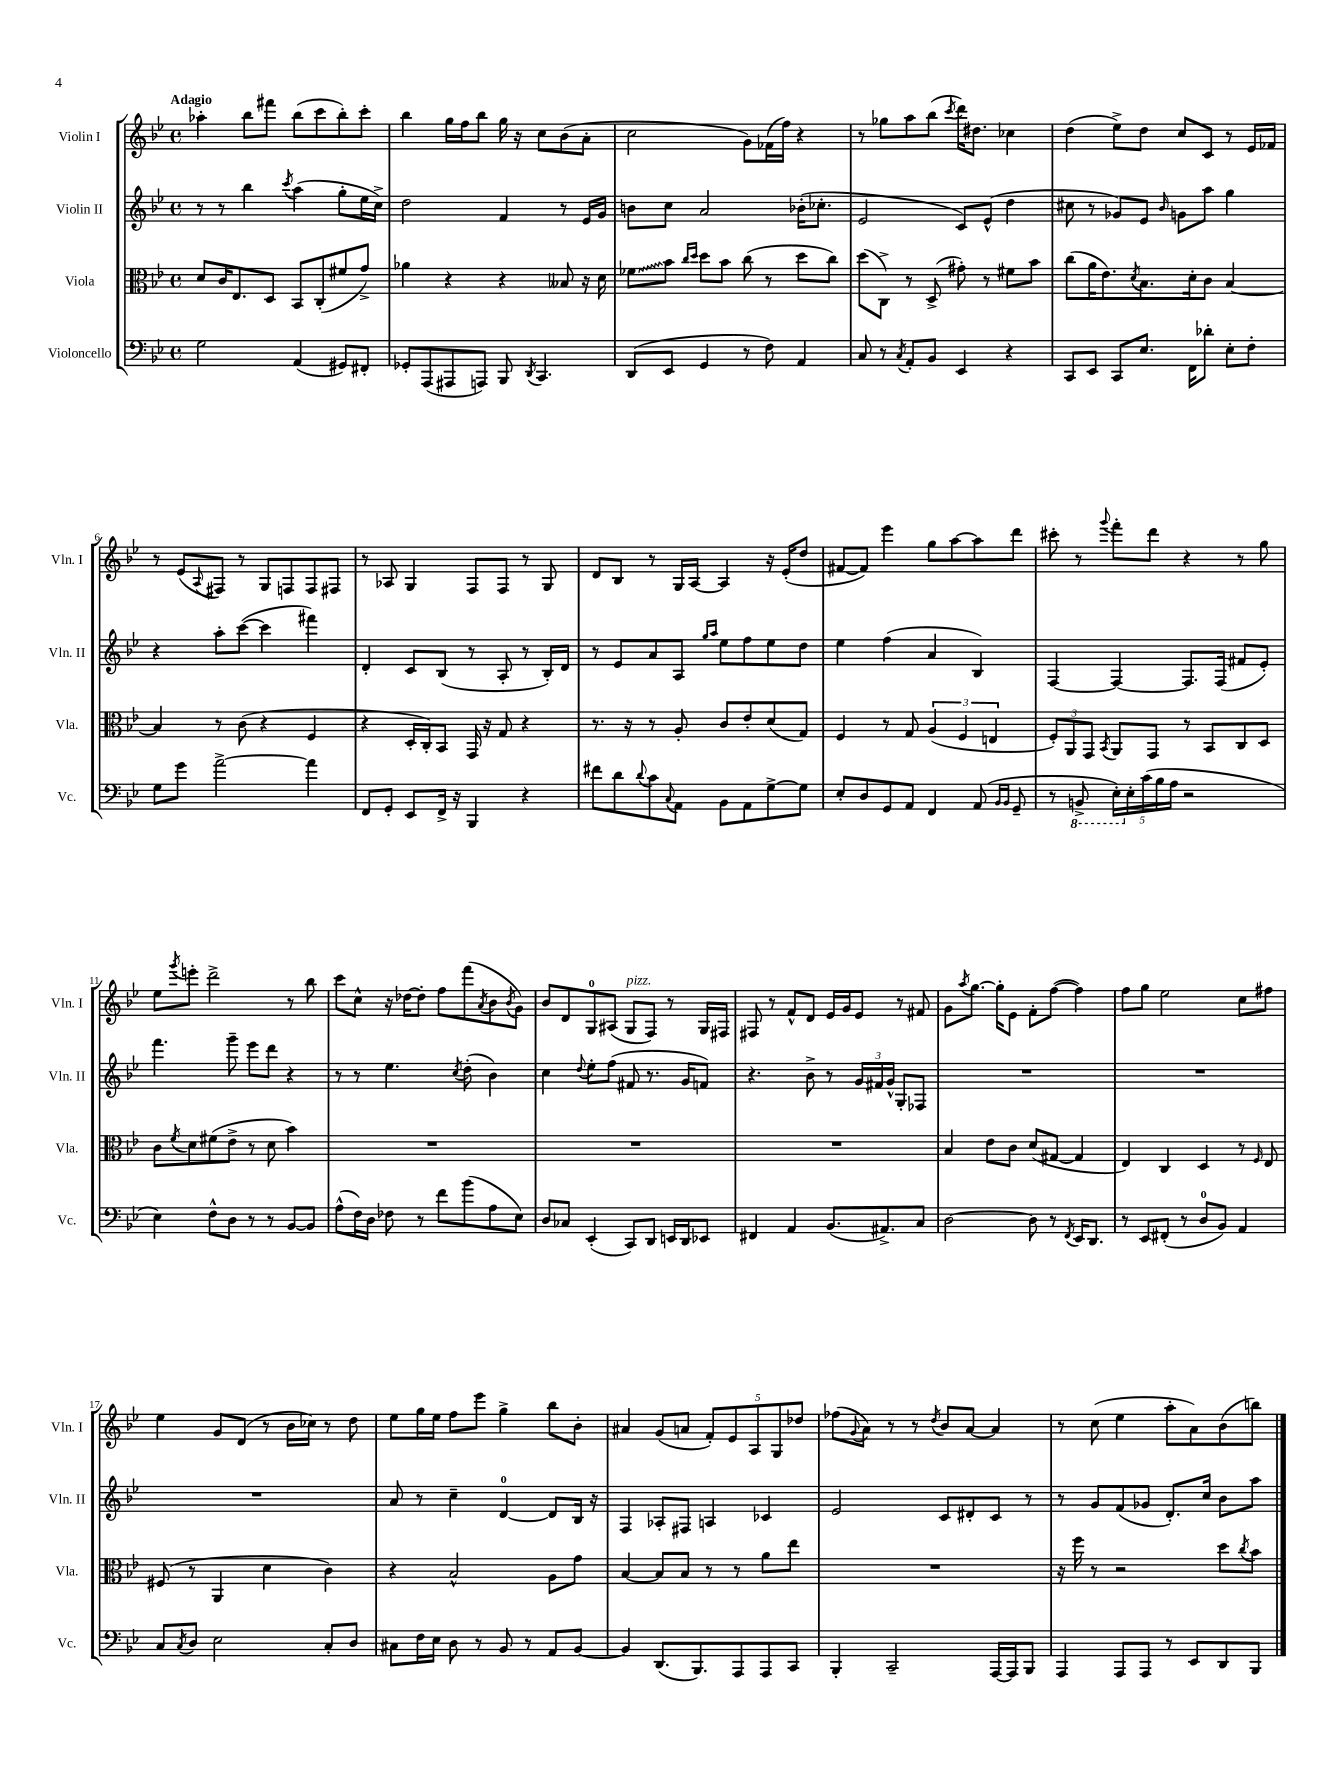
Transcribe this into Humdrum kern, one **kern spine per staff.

**kern	**kern	**kern	**kern
*staff4	*staff3	*staff2	*staff1
*clefF4	*clefC3	*clefG2	*clefG2
*k[b-e-]	*k[b-e-]	*k[b-e-]	*k[b-e-]
*M4/4	*M4/4	*M4/4	*M4/4
*met(c)	*met(c)	*met(c)	*met(c)
2G	8d	8r	4aa-'
.	16c	8r	.
.	8.E-	.	.
.	.	4bb-	8bb-
.	8D	.	8fff#
.	.	8qccc	.
(4AA	8BB-	(4aa	(8bb-
.	(8C'	.	8ccc
8GG#)	8f#	8gg'	8bb-')
8FF#'	8g^)	16ee-	8ccc'
.	.	16cc^)	.
=	=	=	=
8GG-'	4a-	2dd	4bb-
(8AAA	.	.	.
8AAA#	4r	.	16gg
.	.	.	16ff
8AAA)	.	.	8bb-
8BBB-	4r	4f	16gg
.	.	.	16r
8qDD	.	.	.
4.CC	.	.	8cc
.	8B--	8r	(8b-
.	16r	16e-	8a'
.	16d	16g	.
=	=	=	=
(8DD	8f-	8b	2cc
8EE-	8b-	8cc	.
.	16qqcc	.	.
.	16qqdd	.	.
4GG	8dd	2a	.
.	8b-	.	.
8r	(8cc	.	8g)
8F)	8r	.	(16f-
.	.	.	16ff)
4AA	8dd	(16b-'	4r
.	.	8.cc-'	.
.	8cc)	.	.
=	=	=	=
8C	(8dd	2e-	8r
8r	8C^)	.	8gg-
8qC	.	.	.
8AA'	8r	.	8aa
8BB-	(8D^	.	(8bb-
.	.	.	8qccc
4EE-	8g#')	8c)	16ddd)
.	.	.	8.dd#
.	8r	(8e-^^	.
4r	8f#	4dd	4cc-
.	8b-	.	.
=	=	=	=
8CC	(8cc	8cc#	(4dd
8EE-	16a	8r	.
.	8.e-)	.	.
8CC	.	8g-)	8ee-^)
.	8qd	.	.
8.E-	8.B-	8e-	8dd
.	.	16qqb-	.
.	.	8g	8cc
16FF	16d'	.	.
8d-'	8c	8aa	8c
8E-'	[4B-	4gg	8r
8F'	.	.	16e-
.	.	.	16f-
=	=	=	=
8G	4B-]	4r	8r
8g	.	.	(8e-
.	.	.	8qqA
[2a^	8r	8aa'	8F#)
.	(8c	([8ccc	8r
.	4r	4ccc]	8G
.	.	.	8F
4a]	4F	4fff#)	8F
.	.	.	8F#
=	=	=	=
8FF	4r	4d'	8r
8GG'	.	.	8A-
8EE-	16D'	8c	4G
.	16C')	.	.
16FF^	8BB-	(8B-	.
16r	.	.	.
4BBB-	16GG	8r	8F
.	16r	.	.
.	8G	8A'	8F
4r	4r	8r	8r
.	.	16B-')	8G
.	.	16d	.
=	=	=	=
8f#	8.r	8r	8d
8d	.	8e-	8B-
.	16r	.	.
8qqd	.	.	.
8c	8r	8a	8r
8qqC	.	.	.
8AA	8A'	8A	16G
.	.	.	[16A
.	.	16qqgg	.
.	.	16qqaa	.
8BB-	8c	8ee-	4A]
8AA	8e-'	8ff	.
[8G^	(8d	8ee-	16r
.	.	.	(16e-'
8G]	8G)	8dd	8dd
=	=	=	=
8E-'	4F	4ee-	[8f#
8D	.	.	8f#])
8GG	8r	(4ff	4eee-
8AA	8G	.	.
4FF	(6A	4a	8gg
.	.	.	[8aa
.	6F	.	.
(8AA	.	4B-)	8aa]
.	6E	.	.
16qqBB-	.	.	.
16qqBB-	.	.	.
8GG~	.	.	8ddd
=	=	=	=
8r	12F')	[4F	8ccc#'
.	12AA	.	.
8BBB^	.	.	8r
.	12GG	.	.
.	8qBB-	.	8qqggg
20EE-')	8AA	4F_	8fff'
20E-'	.	.	.
(20c	.	.	.
.	8GG	.	8ddd
20B-	.	.	.
20A	.	.	.
2r	8r	8.F]	4r
.	8BB-	.	.
.	.	(16F	.
.	8C	8f#	8r
.	8D	8e-')	8gg
=	=	=	=
4E-)	8c	4.fff	8ee-
.	8qf	.	8qggg
.	8d	.	8eee'
8F^^	(8f#	.	2ddd^
8D	8e-^	8ggg~	.
8r	8r	8eee-	.
8r	8d	8ddd	.
[8BB-	4b-)	4r	8r
8BB-]	.	.	8bb-
=	=	=	=
(8A^^	1r	8r	8ccc
16F)	.	8r	8cc^^
16D	.	.	.
8F-	.	4.ee-	16r
.	.	.	[16dd-
8r	.	.	8dd-']
8f	.	.	8ff
.	.	8qcc	.
(8b-	.	(8dd'	(8fff
.	.	.	8qa
8A	.	4b-)	8b-
.	.	.	8qb-
8E-)	.	.	8g)
=	=	=	=
8D	1r	4cc	8b-
8C-	.	.	8d
.	.	8qqdd	.
(4EE-'	.	8ee-'	8G
.	.	(8ff	(8A#
8CC)	.	8f#	8G
8DD	.	8.r	8F)
16EE	.	.	8r
16DD	.	16g	.
8EE-	.	8f)	16G
.	.	.	16F#
=	=	=	=
4FF#	1r	4.r	8F#
.	.	.	8r
4AA	.	.	8f^^
.	.	8b-^	8d
(8.BB-	.	8r	16e-
.	.	.	16g
.	.	24g	8e-
.	.	24f#	.
8.AA#^)	.	.	.
.	.	24g^^	.
.	.	8G'	8r
8C	.	8F-	8f#
=	=	=	=
[2D	4B-	1r	8g
.	.	.	8qaa
.	.	.	[8.gg
.	8e-	.	.
.	.	.	16gg']
.	8c	.	8e-
8D]	(8d	.	8f'
8r	[8G#	.	([8ff
8qFF	.	.	.
16EE-	4G#]	.	4ff])
8.DD	.	.	.
=	=	=	=
8r	4E-)	1r	8ff
8EE-	.	.	8gg
(8FF#'	4C	.	2ee-
8r	.	.	.
8D	4D	.	.
8BB-)	.	.	.
4AA	8r	.	8cc
.	16qqF	.	.
.	8E-	.	8ff#
=	=	=	=
8C	(8F#	1r	4ee-
8qC	.	.	.
8D	8r	.	.
2E-	4AA	.	8g
.	.	.	(8d
.	4d	.	8r
.	.	.	16b-
.	.	.	16cc-)
8C'	4c)	.	8r
8D	.	.	8dd
=	=	=	=
8C#	4r	8a	8ee-
16F	.	8r	16gg
16E-	.	.	16ee-
8D	2B-^^	4cc~	8ff
8r	.	.	8eee-
8BB-	.	[4d	4gg^
8r	.	.	.
8AA	8A	8d]	8bb-
[8BB-	8g	16B-	8b-'
.	.	16r	.
=	=	=	=
4BB-]	[4B-	4F	4a#
(8.DD	8B-]	8A-'	(8g
.	8B-	8F#	8a
8.BBB-)	.	.	.
.	8r	4A	10f')
.	.	.	10e-
8AAA	8r	.	.
.	.	.	10A
8AAA	8a	4c-	.
.	.	.	10G
8CC	8ee-	.	.
.	.	.	10dd-
=	=	=	=
4BBB-'	1r	2e-	(8ff-
.	.	.	8qqg
.	.	.	8a)
2CC~	.	.	8r
.	.	.	8r
.	.	.	8qdd
.	.	8c	8b-
.	.	8d#'	[8a
[16AAA	.	8c	4a]
16AAA]	.	.	.
8BBB-	.	8r	.
=	=	=	=
4AAA	16r	8r	8r
.	16ff	.	.
.	8r	8g	(8cc
8AAA	2r	(8f	4ee-
8AAA	.	8g-	.
8r	.	8.d')	8aa'
8EE-	.	.	8a)
.	.	16cc	.
8DD	8dd	8b-	(8b-
.	8qcc	.	.
8BBB-	8b-	8aa	8bb)
==	==	==	==
*-	*-	*-	*-
